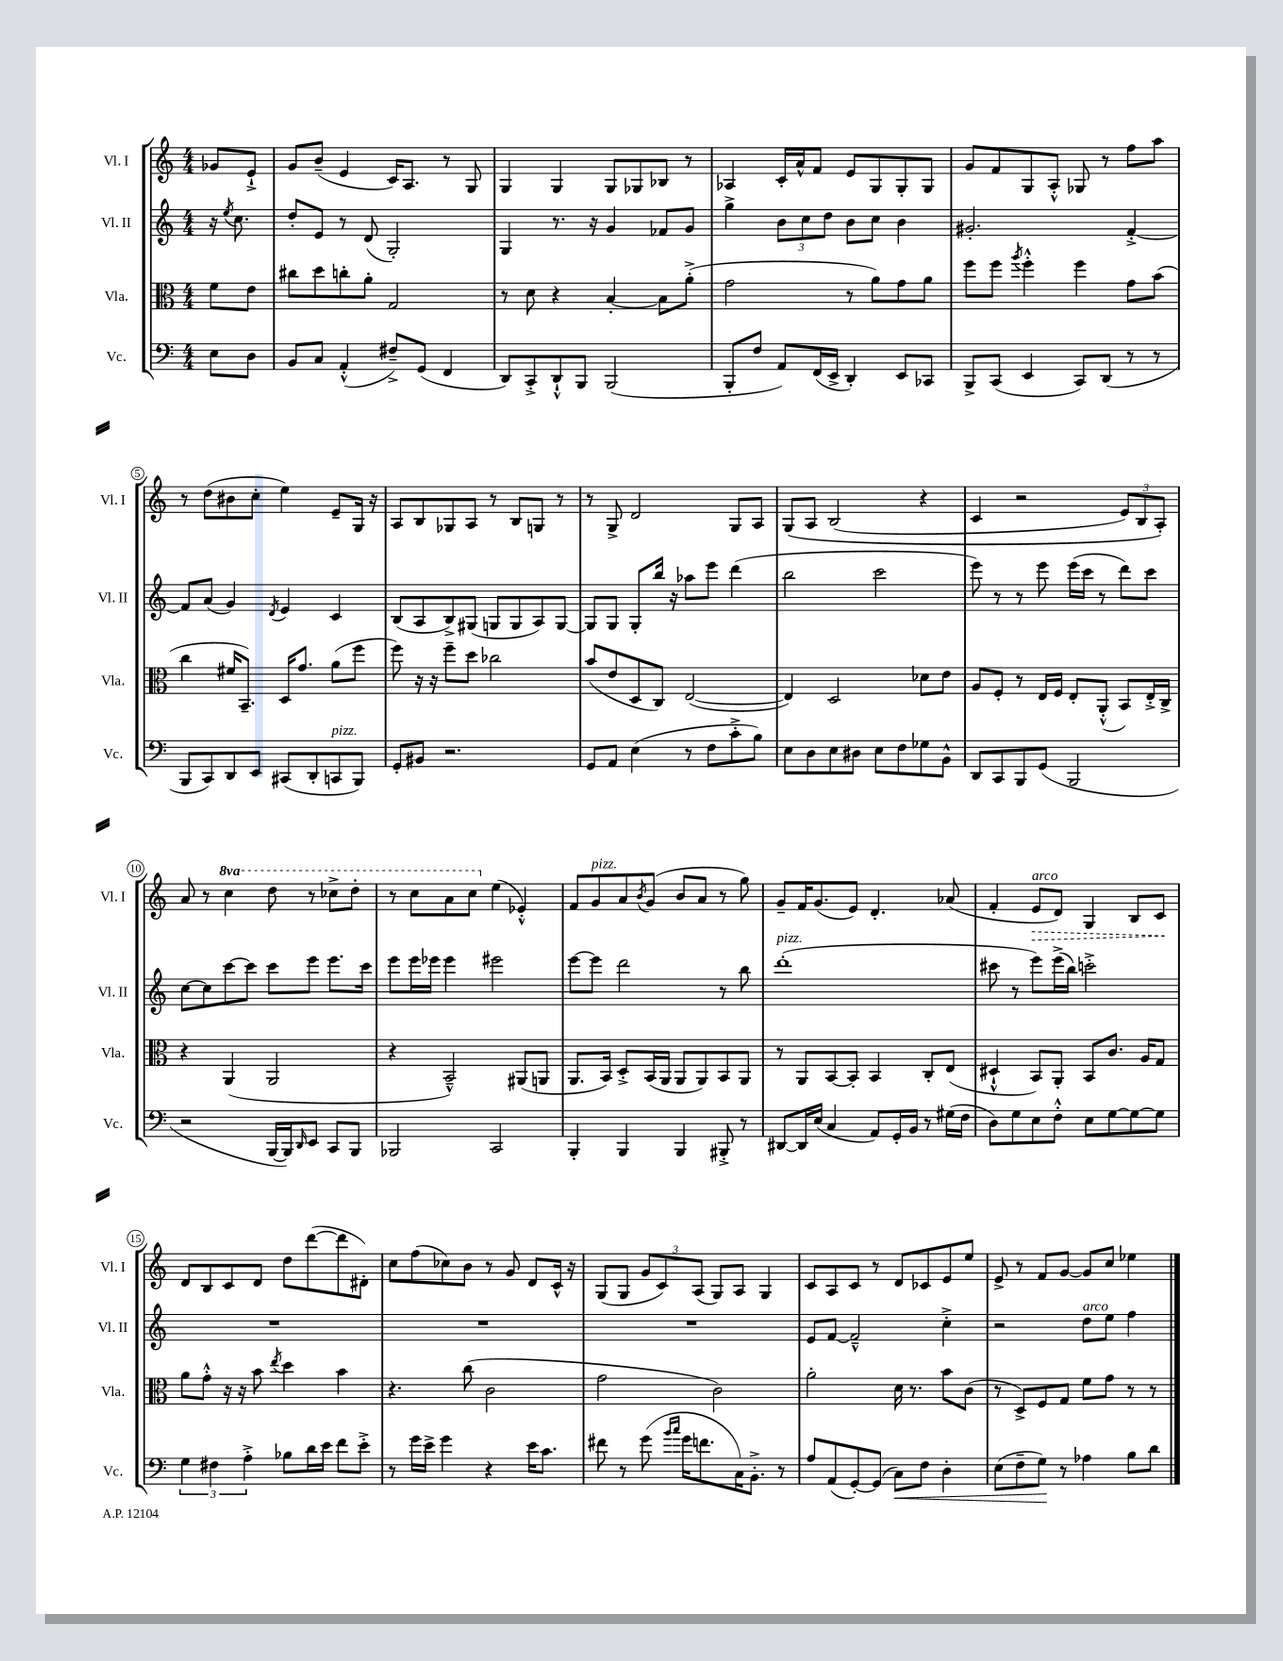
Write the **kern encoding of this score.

**kern	**dynam	**kern	**kern	**kern	**dynam
*part4	*part4	*part3	*part2	*part1	*part1
*staff4	*staff4	*staff3	*staff2	*staff1	*staff1
*I"Vc.	*	*I"Vla.	*I"Vl. II	*I"Vl. I	*
*I'Vc.	*	*I'Vla.	*I'Vl. II	*I'Vl. I	*
*clefF4	*	*clefC3	*clefG2	*clefG2	*
*k[]	*	*k[]	*k[]	*k[]	*
*M4/4	*	*M4/4	*M4/4	*M4/4	*
=	=	=	=	=	=
8E\L	.	8f\L	16r	8g-X/L	.
.	.	.	8qee/	.	.
.	.	.	8.cc\	.	.
8D\J	.	8e\J	.	8e`^/J	.
=1	=1	=1	=1	=1	=1
8BB/L	.	8cc#X\L	8dd'/L	8g/L	.
8C/J	.	8dd\	8e/J	(8b~/J	.
(4AA'^^/	.	8ccn'\	8r	4e/	.
.	.	8a'\J	(8d/	.	.
8F#X~^/L)	.	2G/	2G'/)	16c/KL)	.
.	.	.	.	8.A/J	.
(8GG/J	.	.	.	.	.
4FF/	.	.	.	8r	.
.	.	.	.	8G/	.
=2	=2	=2	=2	=2	=2
8DD/L)	.	8r	4G/	4G/	.
8CC'^/	.	8d\	.	.	.
8DD`^^/	.	4r	8.r	4G/	.
8BBB/J	.	.	.	.	.
.	.	.	16r	.	.
(2BBB/	.	[4B'/	4g/	8G/L	.
.	.	.	.	8G-X/	.
.	.	8B\L]	8f-X/L	8B-X/J	.
.	.	(8a'^\J	8g/J	8r	.
=3	=3	=3	=3	=3	=3
8BBB'/L	.	2g\	4gg^\	4A-X/	.
8F/J	.	.	.	.	.
8AA/L)	.	.	12b\L	16c'/LL	.
.	.	.	.	16a^^/J	.
.	.	.	12cc\	.	.
(16FF/L	.	.	.	8f/J	.
.	.	.	12dd\J	.	.
16EE^/JJ	.	.	.	.	.
4DD'/)	.	8r	8b\L	8e/L	.
.	.	8a\L)	8cc\J	8G/	.
8EE/L	.	8g\	4b\	8G'/	.
8CC-X/J	.	8a\J	.	8G/J	.
=4	=4	=4	=4	=4	=4
8BBB^/L	.	8ff\L	2.g#X'/	8g/L	.
(8CC/J	.	8ff\J	.	8f/	.
.	.	8qaa/	.	.	.
4EE/	.	4ff'^^\	.	8G/	.
.	.	.	.	8A'^^/J	.
8CC/L)	.	4ff\	.	8G-X/	.
(8DD/J	.	.	.	8r	.
8r	.	8g\L	[4f'^/	8ff\L	.
8r	.	(8b\J	.	8aa\J	.
!!LO:LB:g=z
=5	=5	=5	=5	=5	=5
8BBB/L	.	4cc\	8f/L]	8r	.
8CC/)	.	.	(8a/J	(8dd\L	.
8DD/	.	16f#X/KL	4g/)	8b#X\	.
.	.	8.BB~/J)	.	.	.
8EE/J	.	.	.	8cc'\J	.
.	.	.	8qd/	.	.
(8CC#X/L	.	16D/KL	4e/	4ee\)	.
.	.	8.g/J	.	.	.
8DD'/	.	.	.	.	.
!LO:TX:a:i:t=pizz.	!	!	!	!	!
8CCn/	.	(8a\L	4c/	8e~/L	.
8BBB/J)	.	8ff\J	.	16G/Jk	.
.	.	.	.	16r	.
=6	=6	=6	=6	=6	=6
8GG'/L	.	8ff\)	(8B/L	8A/L	.
8BB#X/J	.	16r	8A/	8B/	.
.	.	16r	.	.	.
2.r	.	8ff~\L	8B^/)	8G-X/	.
.	.	8dd\J	(8G#X/J	8A/J	.
.	.	2cc-X\	8Gn/L	8r	.
.	.	.	8G/	8B/L	.
.	.	.	8A/)	8Gn/J	.
.	.	.	[8G/J	8r	.
=7	=7	=7	=7	=7	=7
8GG/L	.	(8b/L	8G/L]	8r	.
8AA/J	.	8e/	8G/J	8G^/	.
(4E\	.	8D/	8G'/L	2d/	.
.	.	8C/J)	16bb/Jk	.	.
.	.	.	16r	.	.
8r	.	([2E/	8aa-X\L	.	.
8F\L	.	.	8eee\J	.	.
8c'^\	.	.	(4ddd\	8G/L	.
8B\J)	.	.	.	8A/J	.
=8	=8	=8	=8	=8	=8
8E\L	.	4E/])	2bb\	(8G/L	.
8D\	.	.	.	8A/J	.
8E\	.	2D/	.	(2B/	.
8D#X\J	.	.	.	.	.
8E\L	.	.	2ccc\	.	.
8F\	.	.	.	.	.
8G-X\	.	8d-X\L	.	4r	.
8BB^^\J	.	8e\J	.	.	.
=9	=9	=9	=9	=9	=9
8DD/L	.	8A/L	8eee\)	4c/	.
8CC/	.	8F'/J	8r	.	.
8BBB/	.	8r	8r	2r	.
(8GG/J	.	16E/LL	8eee\	.	.
.	.	16F/JJ	.	.	.
2BBB/	.	8E'/L	(16eee\LL	.	.
.	.	.	16ccc\JJ	.	.
.	.	(8AA'^^/J	8r	.	.
.	.	8BB/L)	8ddd\L)	12e/L)	.
.	.	.	.	12B/	.
.	.	16E'^/L	8ccc\J	.	.
.	.	.	.	12A'/J)	.
.	.	16C^/JJ	.	.	.
!!LO:LB:g=z
=10	=10	=10	=10	=10	=10
2r	.	4r	[8cc\L	8a/	.
.	.	.	8cc\]	8r	.
*	*	*	*	*8va	*
.	.	(4AA/	[8ccc\	4ccc\	.
.	.	.	8ccc\J]	.	.
[16BBB/LL	.	2AA/	8ccc\L	8ddd\	.
16BBB/J])	.	.	.	.	.
16qqDD/	.	.	.	.	.
8EE/J	.	.	8eee\J	8r	.
8CC/L	.	.	8.eee\L	8ccc-X^\L	.
8BBB/J	.	.	.	8ddd'\J	.
.	.	.	16ccc\Jk	.	.
=11	=11	=11	=11	=11	=11
2BBB-X/	.	4r	8eee\L	8r	.
.	.	.	16eee\L	8ccc\L	.
.	.	.	16eee-X\JJ	.	.
.	.	2BB~^^/)	4eee-\	8aa\	.
.	.	.	.	8ccc\J	.
*	*	*	*	*X8va	*
2CC/	.	.	2eee#X\	(4ee\	.
.	.	(8AA#X/L	.	4e-X'^^/)	.
.	.	8AAn/J	.	.	.
=12	=12	=12	=12	=12	=12
4BBB'/	.	8.AA/L	[8eee\L	8f/L	.
!	!	!	!	!LO:TX:a:i:t=pizz.	!
.	.	.	8eee\J]	8g/	.
.	.	16BB/Jk)	.	.	.
4BBB/	.	8D'^/L	2ddd\	8a/	.
.	.	.	.	8qb/	.
.	.	(16BB/L	.	(8g/J	.
.	.	16AA/JJ	.	.	.
4BBB/	.	8AA/L	.	8b/L	.
.	.	8AA/)	.	8a/J	.
8BBB#X'^/	.	8BB/	8r	8r	.
8r	.	8AA/J	8bb\	8gg\)	.
=13	=13	=13	=13	=13	=13
!	!	!	!LO:TX:a:i:t=pizz.	!	!
[8DD#X/L	.	8r	(1ddd'	8g~/L	.
16DD#/L]	.	8AA/L	.	16f/K	.
(16E/JJ	.	.	.	(8.g/	.
4C/	.	[8BB/	.	.	.
.	.	8BB'/J]	.	8e/J)	.
8AA/L)	.	4BB/	.	4.d'/	.
16GG'/L	.	.	.	.	.
16BB/JJ	.	.	.	.	.
8r	.	8C'/L	.	.	.
(16G#X\LL	.	(8E/J	.	(8a-X/	.
16F\JJ	.	.	.	.	.
=14	=14	=14	=14	=14	=14
8D\L)	.	4D#X`^^/	8ccc#X\	4f'/	.
8G\	.	.	8r	.	.
!	!	!	!	!LO:TX:a:i:t=arco	!
!	!	!	!	!	!LO:HP:b
8E\	.	8BB/L)	8eee\L)	8e/L	>
8F'^^\J	.	8AA'/J	(16eee^\L	8d/J)	.
.	.	.	16bb\JJ)	.	.
8E\L	.	8BB/L	2cccn'^\	4G/	.
[8G\	.	8.c/J	.	.	.
8G\_	.	.	.	8B/L	.
.	.	16A/KL	.	.	.
8G\J]	.	8G/J	.	8c/J	.
.	.	.	.	.	]
!!LO:LB:g=z
=15	=15	=15	=15	=15	=15
6G\	.	8a\L	1r	8d/L	.
.	.	8g'^^\J	.	8B/	.
6F#X\	.	.	.	.	.
.	.	16r	.	8c/	.
.	.	16r	.	.	.
6A'^\	.	.	.	.	.
.	.	8b\	.	8d/J	.
.	.	8qee/	.	.	.
8B-X\L	.	4dd\	.	8dd\L	.
16d\L	.	.	.	([8ddd\	.
16e\JJ	.	.	.	.	.
8f\L	.	4b\	.	8ddd\]	.
8e'^\J	.	.	.	8d#X'\J)	.
=16	=16	=16	=16	=16	=16
8r	.	4.r	1r	8cc\L	.
16g\LL	.	.	.	(8ff\	.
16e^\JJ	.	.	.	.	.
4g\	.	.	.	8cc-X\)	.
.	.	(8cc\	.	8b\J	.
4r	.	2c\	.	8r	.
.	.	.	.	8g/	.
16e\KL	.	.	.	8d/L	.
8.c\J	.	.	.	.	.
.	.	.	.	16c^^/Jk	.
.	.	.	.	16r	.
=17	=17	=17	=17	=17	=17
8f#X\	.	2g\	1r	(8G/L	.
8r	.	.	.	8G/J	.
(8g\	.	.	.	12g/L	.
.	.	.	.	12c/)	.
16qqb/LL	.	.	.	.	.
16qqcc/JJ	.	.	.	.	.
16g\KL	.	.	.	.	.
.	.	.	.	(12A/J	.
8.fn\	.	.	.	.	.
.	.	2c\)	.	8G/L)	.
16C\K)	.	.	.	8A/J	.
8.BB'^\J	.	.	.	.	.
.	.	.	.	4G/	.
8r	.	.	.	.	.
=18	=18	=18	=18	=18	=18
8A/L	.	2a'\	8e/L	8c/L	.
(8AA/	.	.	[8f/J	8A/	.
[8GG'/)	.	.	2f~^^/]	8c/J	.
(8GG/J]	.	.	.	8r	.
!	!LO:HP:b	!	!	!	!
8C\L)	<	16d\	.	8d/L	.
.	.	8.r	.	.	.
8F\J	.	.	.	8c-X/	.
4D'\	.	8b\L	4cc'^\	8e/	.
.	.	(8c\J	.	8ee/J	.
=19	=19	=19	=19	=19	=19
(8E\L	.	8r	2r	8e^/	.
8F~\	.	8D^/L)	.	8r	.
8G\J)	.	8F/	.	8f/L	.
8r	[	8G/J	.	[8g/J	.
!	!	!	!LO:TX:a:i:t=arco	!	!
4A-X\	.	8f\L	8dd\L	8g/L]	.
.	.	8g\J	8ee\J	8cc/J	.
8B\L	.	8r	4ff\	4ee-X\	.
8d\J	.	8r	.	.	.
==	==	==	==	==	==
*-	*-	*-	*-	*-	*-
